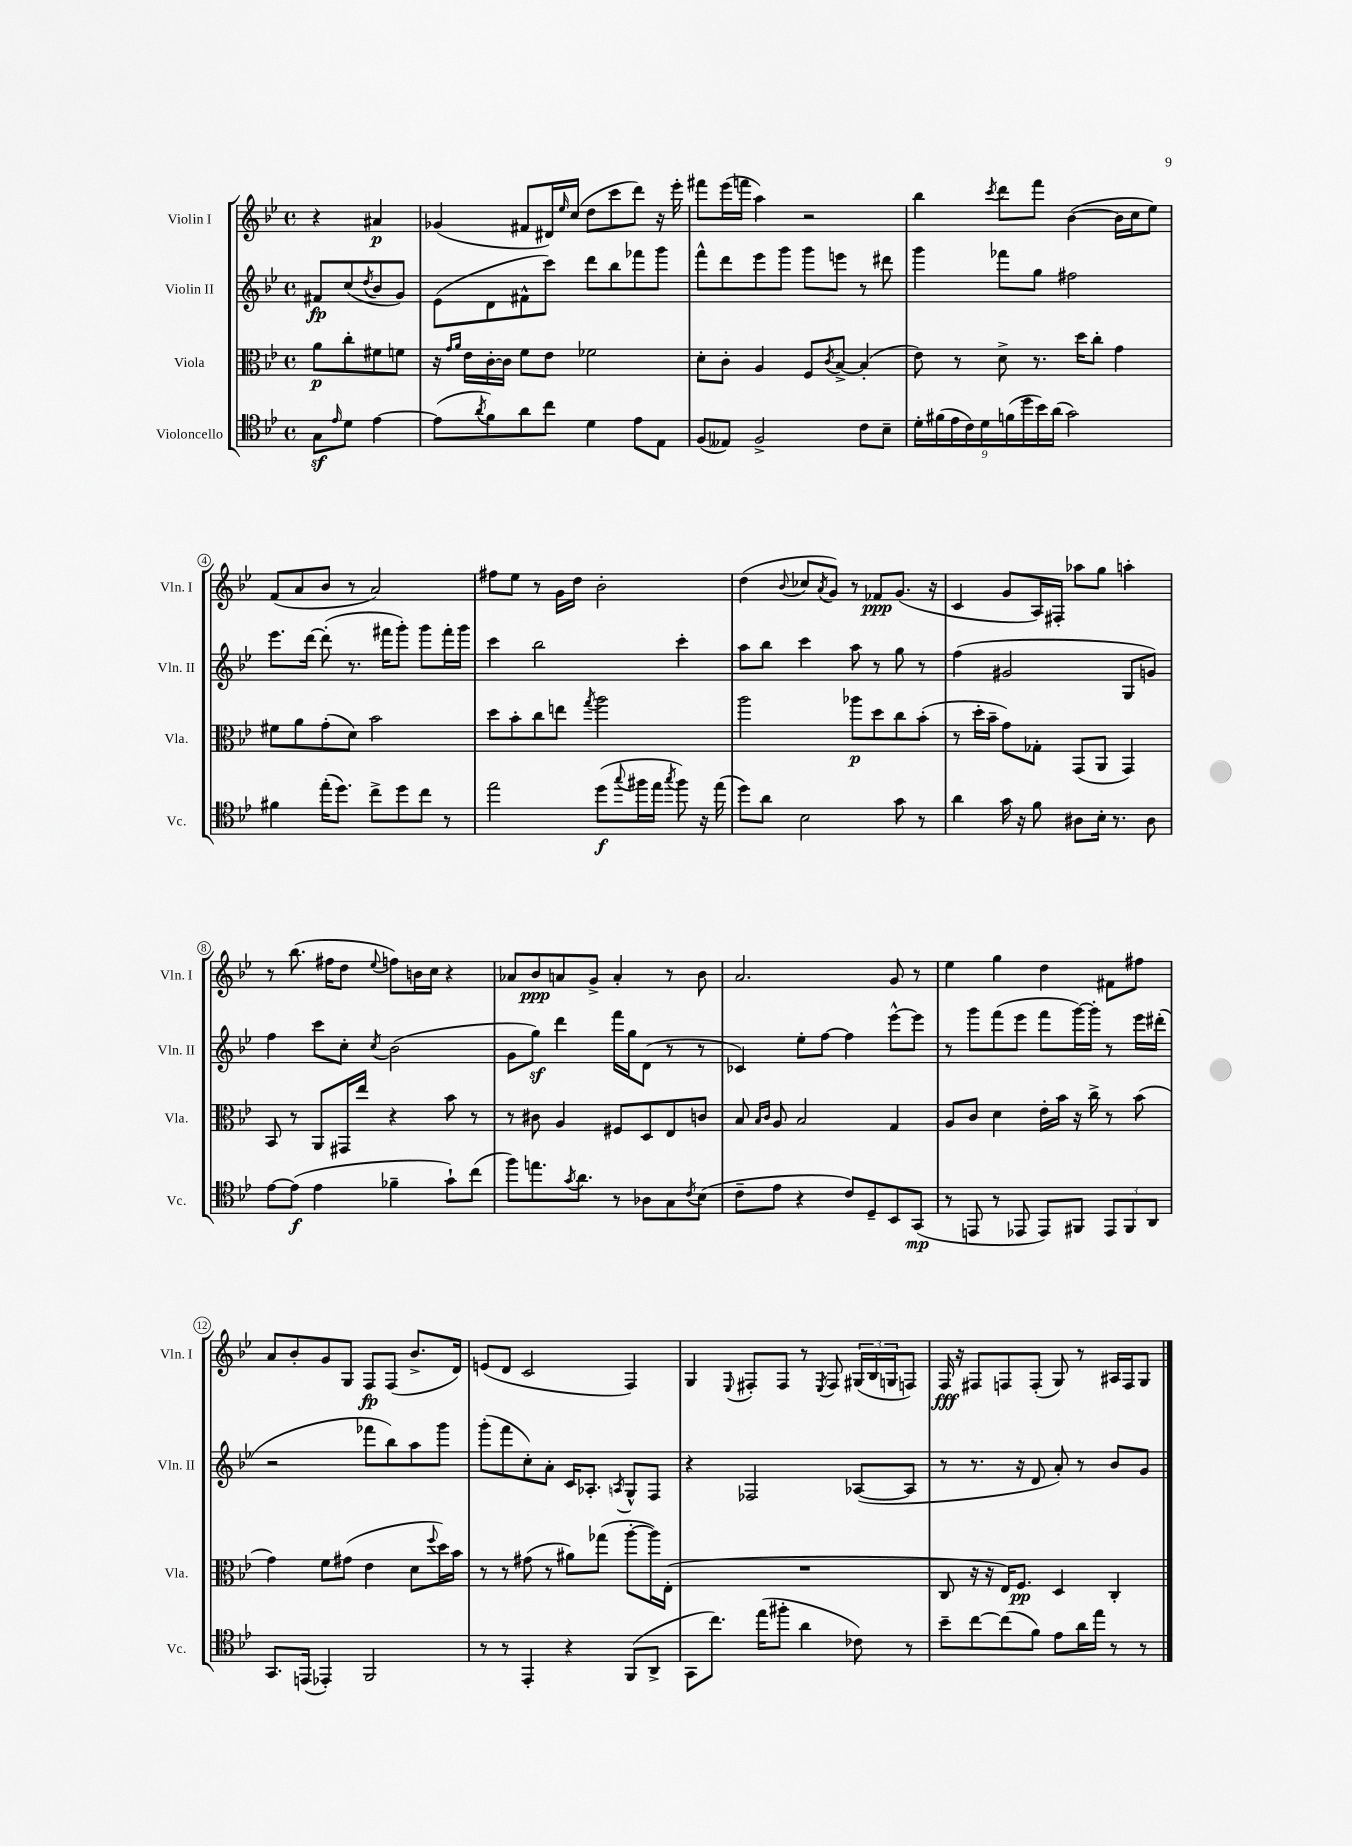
<<
\new StaffGroup <<
\new Staff = "s0" \with { instrumentName = "Violin I" shortInstrumentName = "Vln. I" } {
    \clef treble \key bes \major \defaultTimeSignature \time 4/4 \partial 2
    r4 ais'4\p |
    ges'4( fis'8 dis'16) \grace { ees''16 } c''16( d''8 c'''8 d'''8) r16 ees'''16-. |
    fis'''8 ees'''16( f'''16 a''4) r2 |
    bes''4 \acciaccatura { c'''8 } d'''8 f'''8 bes'4~( bes'16 c''16 ees''8) |
    f'8( a'8 bes'8 r8 a'2) |
    fis''8 ees''8 r8 g'16 d''16 bes'2-. |
    d''4( \appoggiatura { bes'8 } ces''8 \acciaccatura { a'8 } g'8) r8 fes'8\ppp g'8.( r16 |
    c'4 g'8 a16) fis16-. aes''8 g''8 a''4-. |
    r8 bes''8.( fis''16 d''8 \appoggiatura { ees''8 } f''8) b'16 c''16 r4 |
    aes'8 bes'8\ppp a'8 g'8-> a'4-. r8 bes'8 |
    a'2. g'8 r8 |
    ees''4 g''4 d''4 fis'8 fis''8 |
    a'8 bes'8-. g'8 g8 f8\fp f8( bes'8.-> d'16) |
    e'8( d'8 c'2 f4) |
    g4 \appoggiatura { ees8 } fis8-. fis8 r8 \acciaccatura { ees8 } fis8 \tuplet 3/2 { gis16( bes16 g16 } f8) |
    f16\fff r16 fis8 f8 f8-.( g8) r8 ais16 f16 g8 \bar "|." |
}
\new Staff = "s1" \with { instrumentName = "Violin II" shortInstrumentName = "Vln. II" } {
    \clef treble \key bes \major \defaultTimeSignature \time 4/4 \partial 2
    fis'8\fp c''8( \acciaccatura { d''8 } bes'8 g'8) |
    ees'8( d'8 fis'8-^ c'''8) d'''8 bes''8 fes'''8 g'''8 |
    f'''8-^ d'''8 ees'''8 g'''8 g'''8 e'''8 r8 dis'''8 |
    g'''4 fes'''8 g''8 fis''2 |
    ees'''8. d'''16~ d'''8-.( r8. fis'''16 g'''8-.) g'''8 fis'''16-. g'''16 |
    c'''4 bes''2 c'''4-. |
    a''8 bes''8 c'''4 a''8 r8 g''8 r8 |
    f''4( gis'2 g8 g'8) |
    f''4 c'''8 c''8-. \acciaccatura { c''8 } bes'2( |
    g'8 g''8\sf) d'''4 f'''16 g''16 d'8( r8 r8 |
    ces'4) ees''8-. f''8~ f''4 ees'''8~-^ ees'''8 |
    r8 g'''8 f'''8( ees'''8 f'''8 g'''16~) g'''16-. r8 ees'''16 dis'''16-.( |
    r2 fes'''8 bes''8) a''8 g'''8 |
    g'''8-.( f'''8 c''8-.) a'8-. c'16 aes8.-. \acciaccatura { a8 } g8-^ f8 |
    r4 fes2 aes8~( aes8 |
    r8 r8. r16 d'8 a'8-.) r8 bes'8 g'8 \bar "|." |
}
\new Staff = "s2" \with { instrumentName = "Viola" shortInstrumentName = "Vla." } {
    \clef alto \key bes \major \defaultTimeSignature \time 4/4 \partial 2
    a'8\p c''8-. fis'8 f'8 |
    r16 \grace { g'16 a'16 } ees'16 c'16~-. c'16 f'8 ees'8 fes'2 |
    d'8-. c'8-. a4 f8 \acciaccatura { c'8 } bes8~-> bes4-.( |
    ees'8) r8 d'8-> r8. d''16 c''8-. g'4 |
    fis'8 a'8 g'8-.( d'8) bes'2 |
    d''8 bes'8-. c''8 e''8 \acciaccatura { g''8 } a''2 |
    a''2 aes''8\p d''8 c''8 bes'8-.( |
    r8 d''16-. bes'16-- g'8) ges8-. g,8( a,8 g,4) |
    bes,8 r8 a,8 gis,16 ees''16 r4 bes'8 r8 |
    r8 cis'8 a4 fis8 d8 ees8 c'8 |
    bes8 \grace { bes16 c'16 } a8 bes2 g4 |
    a8 c'8 d'4 ees'16-. bes'16 r16 c''16-> r8 bes'8( |
    g'4) f'8 gis'8( ees'4 d'8 \appoggiatura { f''8 } d''16) bes'16 |
    r8 r8 gis'8( r8 ais'8) ges''8( a''8~-. a''16) ees16-.( |
    R1 |
    c8 r16 r16 ees16) f8.\pp d4 c4-. \bar "|." |
}
\new Staff = "s3" \with { instrumentName = "Violoncello" shortInstrumentName = "Vc." } {
    \clef tenor \key bes \major \defaultTimeSignature \time 4/4 \partial 2
    g8\sf \grace { ees'16 } d'8 ees'4~ |
    ees'8( \acciaccatura { a'8 } f'8) a'8 c''8 d'4 ees'8 ees8 |
    f8( eeses8) f2-> c'8 bes8-- |
    \tuplet 9/8 { d'16-. fis'16( ees'16 c'16) d'16 f'16( d''16 bes'16) a'16( } g'2) |
    fis'4 ees''16-.( d''8.) c''8-> d''8 c''8 r8 |
    ees''2 d''8\f( \appoggiatura { g''8 } fis''16 ees''16 \acciaccatura { g''8 } fis''8) r16 ees''16( |
    d''8) a'8 bes2 g'8 r8 |
    a'4 g'16 r16 f'8 ais8 bes16-. r8. ais8 |
    ees'8~ ees'8\f( ees'4 fes'4-- g'8-!) c''8( |
    f''8) e''8. \acciaccatura { g'8 } a'8. r8 aes8 g8 \acciaccatura { c'8 } bes8( |
    c'8-- ees'8 r4 c'8) d8-- bes,8 g,8\mp( |
    r8 e,8 r8 ees,8 ees,8) fis,8 \tuplet 3/2 { ees,8 fis,8 a,8 } |
    g,8. e,16( ees,4-.) f,2 |
    r8 r8 ees,4-. r4 f,8( a,8-> |
    g,8 c''8.) ees''16( fis''8-. a'4 ces'8) r8 |
    bes'8-- c''8~ c''8( f'8) ees'8 a'16 ees''16 r8 r8 \bar "|." |
}
>>
>>
\layout { \context { \Score \override BarNumber.stencil = #(make-stencil-circler 0.1 0.3 ly:text-interface::print) } }
